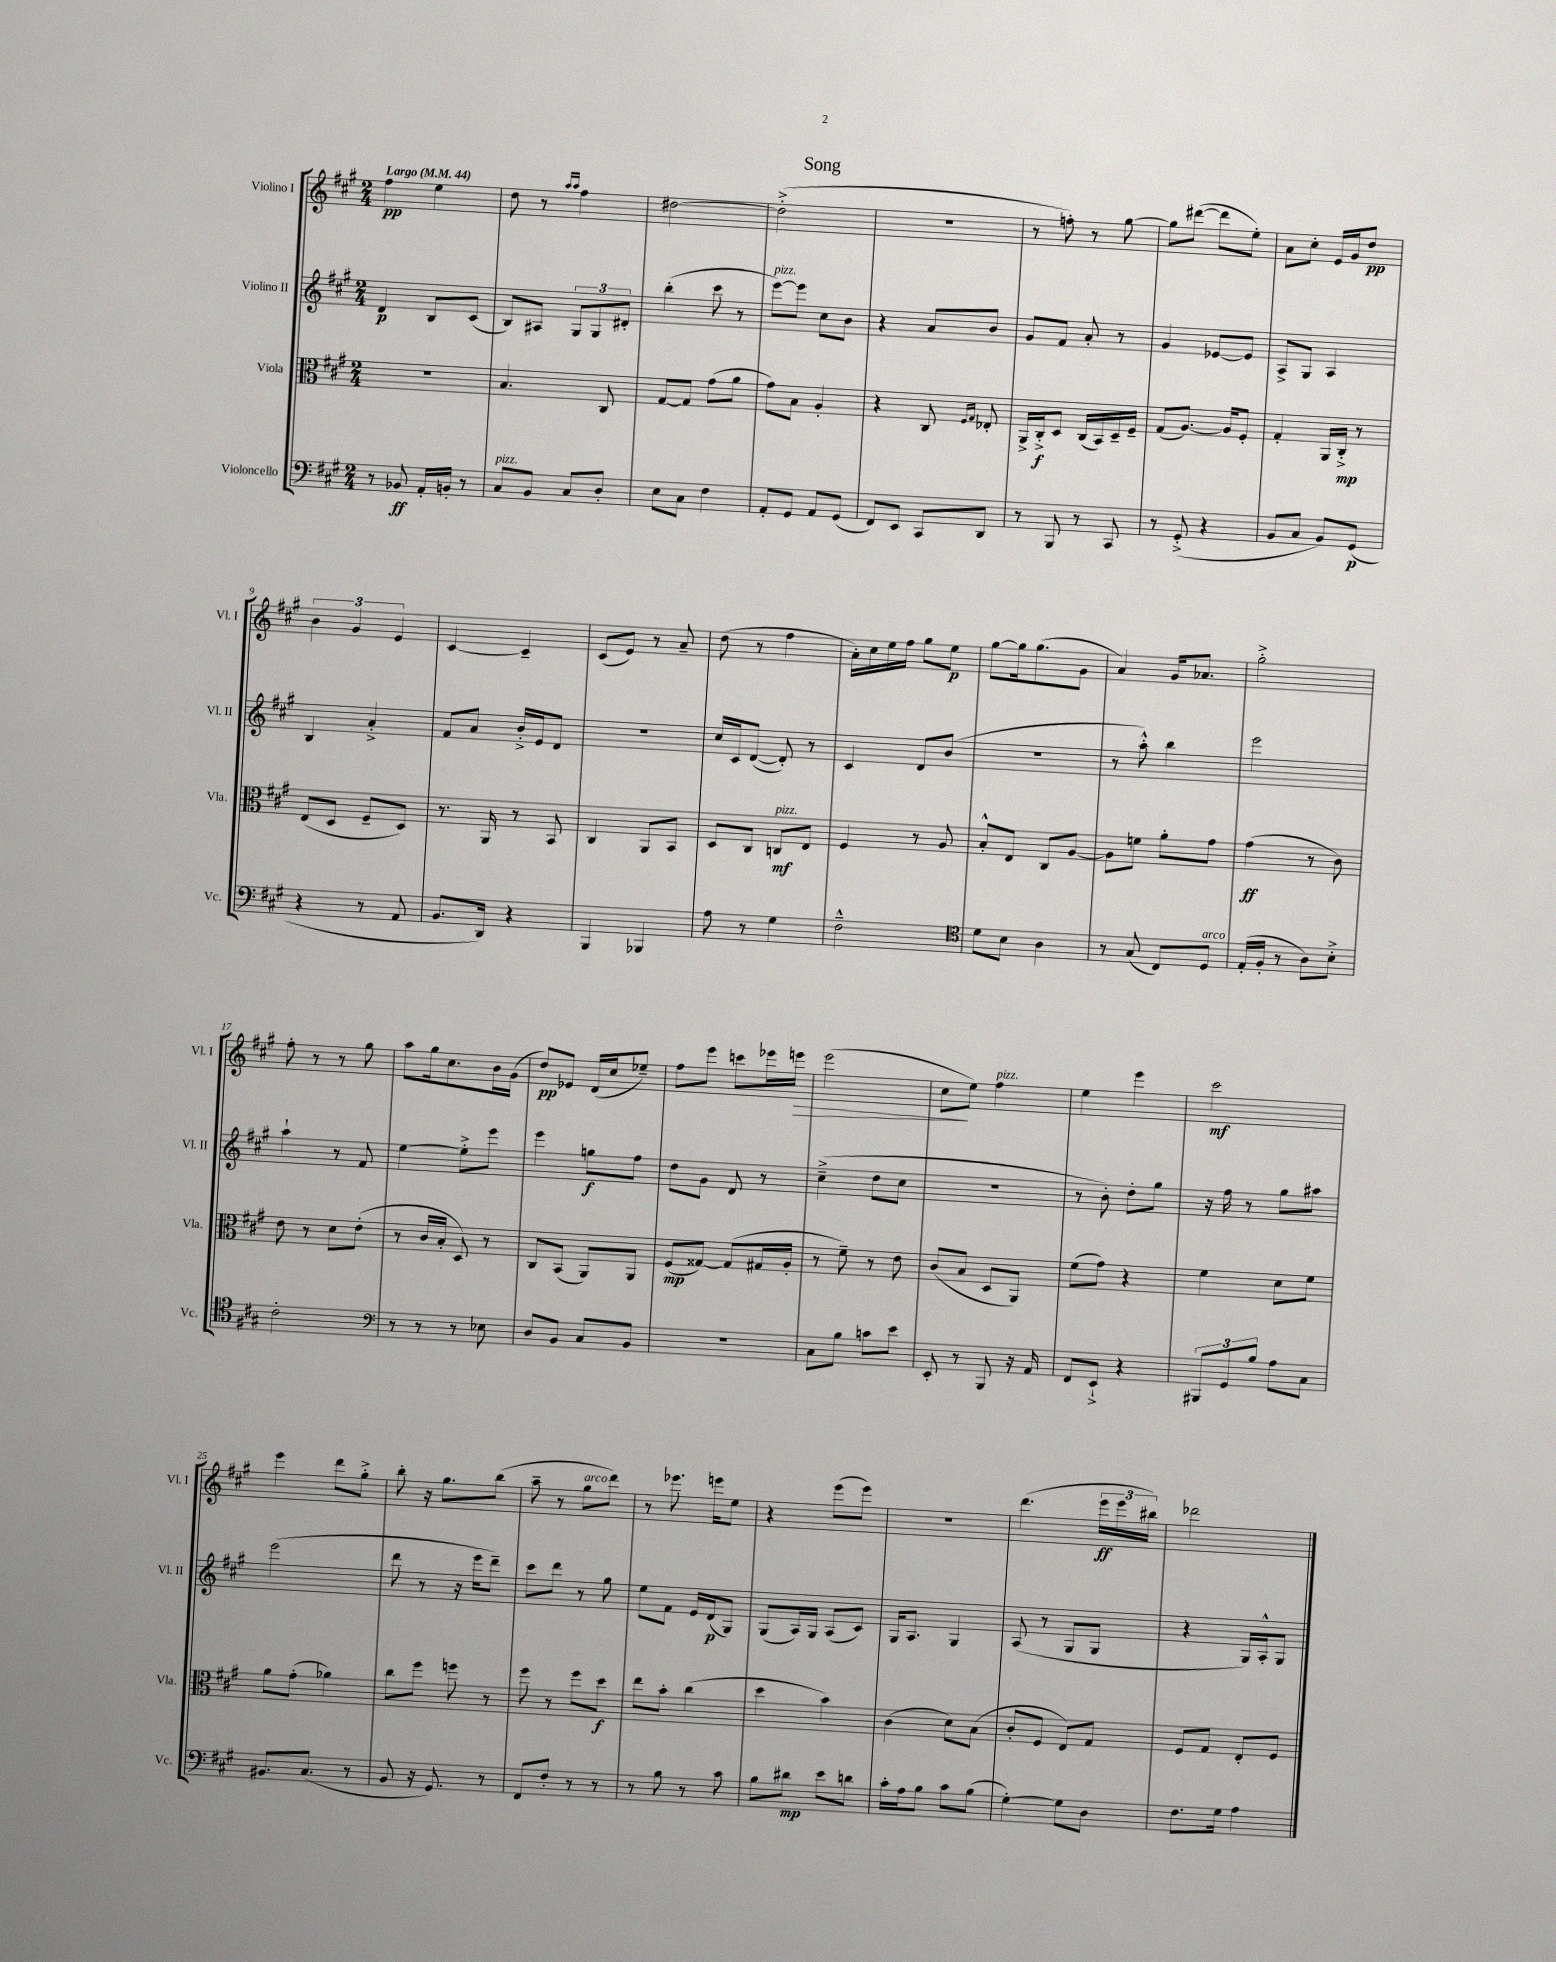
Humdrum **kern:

**kern	**dynam	**kern	**dynam	**kern	**dynam	**kern	**dynam
*part4	*part4	*part3	*part3	*part2	*part2	*part1	*part1
*staff4	*staff4	*staff3	*staff3	*staff2	*staff2	*staff1	*staff1
*I"Violoncello	*	*I"Viola	*	*I"Violino II	*	*I"Violino I	*
*I'Vc.	*	*I'Vla.	*	*I'Vl. II	*	*I'Vl. I	*
*clefF4	*	*clefC3	*	*clefG2	*	*clefG2	*
*k[f#c#g#]	*	*k[f#c#g#]	*	*k[f#c#g#]	*	*k[f#c#g#]	*
*M2/4	*	*M2/4	*	*M2/4	*	*M2/4	*
*MM44	*	*MM44	*	*MM44	*	*MM44	*
=1	=1	=1	=1	=1	=1	=1	=1
!	!	!	!	!	!	!LO:TX:a:B:t=Largo	!
8r	.	2r	.	4d/	p	4ff#\	pp
8BB-X/	ff	.	.	.	.	.	.
16AA'/LL	.	.	.	8B/L	.	4ee\	.
16BBn'/JJ	.	.	.	.	.	.	.
8r	.	.	.	(8c#/J	.	.	.
=2	=2	=2	=2	=2	=2	=2	=2
!LO:TX:a:i:t=pizz.	!	!	!	!	!	!	!
8C#/L	.	4.B/	.	8B/L)	.	8dd\	.
8BB/J	.	.	.	8A#X/J	.	8r	.
.	.	.	.	.	.	16qqaa/LL	.
.	.	.	.	.	.	16qqaa/JJ	.
8C#/L	.	.	.	12G#/L	.	4ff#\	.
.	.	.	.	12G#/	.	.	.
8D'/J	.	8C#/	.	.	.	.	.
.	.	.	.	12d#X'/J	.	.	.
=3	=3	=3	=3	=3	=3	=3	=3
8E\L	.	[8G#/L	.	(4bb'\	.	[2dd#X\	.
8C#\J	.	8G#/J]	.	.	.	.	.
4F#\	.	(8g#\L	.	8ccc#\	.	.	.
.	.	8a\J	.	8r	.	.	.
=4	=4	=4	=4	=4	=4	=4	=4
!	!	!	!	!LO:TX:a:i:t=pizz.	!	!	!
8AA'/L	.	8g#\L)	.	[8eee\L)	.	(2dd#'^\]	.
8GG#/J	.	8B\J	.	8eee\J]	.	.	.
8AA/L	.	4A'/	.	8cc#\L	.	.	.
(8GG#/J	.	.	.	8b\J	.	.	.
=5	=5	=5	=5	=5	=5	=5	=5
8FF#/L)	.	4r	.	4r	.	2r	.
8EE/J	.	.	.	.	.	.	.
8CC#/L	.	8C#/	.	8a/L	.	.	.
.	.	16qqF#/LL	.	.	.	.	.
.	.	16qqG#/JJ	.	.	.	.	.
8DD/J	.	8E-X'/	.	8b/J	.	.	.
=6	=6	=6	=6	=6	=6	=6	=6
8r	.	16AA^/LL	.	8g#/L	.	8r	.
.	.	16C#'^/J	f	.	.	.	.
8BBB/	.	8D/J	.	8f#/J	.	8ffn'\)	.
8r	.	(16C#/LL	.	8a'/	.	8r	.
.	.	16BB/)	.	.	.	.	.
8CC#/	.	16D~/	.	8r	.	[8gg#\	.
.	.	16F#~/JJ	.	.	.	.	.
=7	=7	=7	=7	=7	=7	=7	=7
8r	.	(8G#/L	.	4g#/	.	8gg#\L]	.
(8GG#'^/	.	[8.A/J)	.	.	.	([8ddd#X\J	.
4r	.	.	.	[8e-X/L	.	8ddd#\L]	.
.	.	16A/KL]	.	.	.	.	.
.	.	8F#'/J	.	8e-/J]	.	8ee'\J)	.
=8	=8	=8	=8	=8	=8	=8	=8
8BB/L	.	4G#'/	.	8A^/L	.	8a\L	.
8C#/J	.	.	.	8G#/J	.	8cc#'\J	.
8BB/L)	.	16AA/LL	.	4A/	.	16e/LL	.
.	.	16C#'^/JJ	mp	.	.	16g#/J	.
(8GG#/J	p	8r	.	.	.	8dd/J	pp
!!LO:LB:g=z
=9	=9	=9	=9	=9	=9	=9	=9
4r	.	(8E/L	.	4B/	.	6b\	.
.	.	8D/J	.	.	.	.	.
.	.	.	.	.	.	6g#/	.
8r	.	8F#~/L	.	4a'^/	.	.	.
.	.	.	.	.	.	6e/	.
8AA/	.	8D/J)	.	.	.	.	.
=10	=10	=10	=10	=10	=10	=10	=10
8.BB/L	.	8.r	.	8f#/L	.	[4c#/	.
.	.	.	.	8a/J	.	.	.
16DD/Jk)	.	16AA/	.	.	.	.	.
4r	.	8r	.	16b'^/LL	.	4c#~/]	.
.	.	.	.	16e/J	.	.	.
.	.	8BB/	.	8d/J	.	.	.
=11	=11	=11	=11	=11	=11	=11	=11
4BBB/	.	4C#/	.	2r	.	(8c#/L	.
.	.	.	.	.	.	8e/J)	.
4BBB-X/	.	8AA/L	.	.	.	8r	.
.	.	8BB/J	.	.	.	8a~/	.
=12	=12	=12	=12	=12	=12	=12	=12
8A\	.	8D/L	.	16cc#/LL	.	(8dd\	.
.	.	.	.	16c#/J	.	.	.
8r	.	8C#/J	.	([8d/J	.	8r	.
!	!	!LO:TX:a:i:t=pizz.	!	!	!	!	!
4G#\	.	8Cn/L	mf	8d'/])	.	4ff#\	.
.	.	8E/J	.	8r	.	.	.
=13	=13	=13	=13	=13	=13	=13	=13
2F#~^^\	.	4F#/	.	4c#/	.	16a'\LL)	.
.	.	.	.	.	.	16cc#\	.
.	.	.	.	.	.	16ee\	.
.	.	.	.	.	.	16ff#\JJ	.
.	.	8r	.	8d/L	.	8gg#\L	.
.	.	8A/	.	(8b/J	.	8ee\J	p
=14	=14	=14	=14	=14	=14	=14	=14
*clefC4	*	*	*	*	*	*	*
8d\L	.	8B'^^/L	.	2r	.	[8gg#\L	.
8B\J	.	8E/J	.	.	.	16gg#\k]	.
.	.	.	.	.	.	(8.gg#\	.
4A\	.	8C#/L	.	.	.	.	.
.	.	[8A/J	.	.	.	8g#\J	.
=15	=15	=15	=15	=15	=15	=15	=15
8r	.	8A\L]	.	8r	.	4a/)	.
(8G#/	.	8fn\J	.	8aa'^^\)	.	.	.
8C#/L)	.	8a'\L	.	4bb\	.	16g#/KL	.
.	.	.	.	.	.	8.a-X/J	.
!LO:TX:a:i:t=arco	!	!	!	!	!	!	!
8D/J	.	8g#\J	.	.	.	.	.
=16	=16	=16	=16	=16	=16	=16	=16
(16E'/LL	.	(4g#\	ff	2eee\	.	2gg#'^\	.
16F#'/JJ	.	.	.	.	.	.	.
8r	.	.	.	.	.	.	.
8A\L)	.	8r	.	.	.	.	.
8B'^\J	.	8c#\)	.	.	.	.	.
!!LO:LB:g=z
=17	=17	=17	=17	=17	=17	=17	=17
2c#'\	.	8e\	.	4aa`\	.	8ff#'\	.
.	.	8r	.	.	.	8r	.
.	.	8d\L	.	8r	.	8r	.
.	.	(8e'\J	.	8f#/	.	8gg#\	.
=18	=18	=18	=18	=18	=18	=18	=18
*clefF4	*	*	*	*	*	*	*
8r	.	8r	.	[4ee\	.	8aa\L	.
8r	.	16c#/LL	.	.	.	16gg#\k	.
.	.	16B'/JJ	.	.	.	8.cc#\	.
8r	.	8D/)	.	8ee'^\L]	.	.	.
8E-X\	.	8r	.	8eee\J	.	16b\L	.
.	.	.	.	.	.	(16g#\JJ	.
=19	=19	=19	=19	=19	=19	=19	=19
8D/L	.	8C#/L	.	4eee\	.	8dd/L)	pp
8BB/J	.	(8BB/J	.	.	.	8e-X/J	.
8C#/L	.	8AA/L)	.	8ggn\L	f	(16d/LL	.
.	.	.	.	.	.	16cc#/J	.
8BB/J	.	8AA/J	.	8ff#\J	.	8ee-X~/J)	.
=20	=20	=20	=20	=20	=20	=20	=20
2r	.	(8F#/L	mp	8dd\L	.	8ff#\L	.
.	.	[8G##X/J)	.	8g#\J	.	8eee\J	.
.	.	(8G##/L]	.	8d/	.	8cccn\L	.
.	.	16G#X/L	.	8r	.	16eee-X\L	.
!	!	!	!	!	!	!	!LO:HP:b
.	.	16A'/JJ	.	.	.	16eeen\JJ	>
=21	=21	=21	=21	=21	=21	=21	=21
8C#\L	.	8r	.	(4cc#~^\	.	(2eee\	.
8B\J	.	8f#~\)	.	.	.	.	.
8cn\L	.	8r	.	8dd\L	.	.	.
8e\J	.	8e\	.	8cc#\J	.	.	.
=22	=22	=22	=22	=22	=22	=22	=22
8EE'/	.	(8c#/L	.	2r	.	8cc#\L	.
8r	.	8B/J	.	.	.	8ee\J)	]
!	!	!	!	!	!	!LO:TX:a:i:t=pizz.	!
8BBB/	.	8D/L	.	.	.	4ff#\	.
16r	.	8AA/J)	.	.	.	.	.
16AA/	.	.	.	.	.	.	.
=23	=23	=23	=23	=23	=23	=23	=23
8FF#/L	.	(8f#\L	.	8r	.	4ee\	.
8EE`^/J	.	8g#\J)	.	8b'\)	.	.	.
4r	.	4r	.	8dd'\L	.	4eee\	.
.	.	.	.	8gg#\J	.	.	.
=24	=24	=24	=24	=24	=24	=24	=24
12BBB#X/L	.	4f#\	.	16r	.	2ccc#\	mf
.	.	.	.	16ff#\	.	.	.
12GG#/	.	.	.	.	.	.	.
.	.	.	.	8r	.	.	.
12B/J	.	.	.	.	.	.	.
8A\L	.	8d\L	.	8gg#\L	.	.	.
8C#\J	.	8f#\J	.	8aa#X\J	.	.	.
!!LO:LB:g=z
=25	=25	=25	=25	=25	=25	=25	=25
8.BB#X/L	.	8a\L	.	(2eee\	.	4eee\	.
.	.	(8g#'\J	.	.	.	.	.
(8.C#/J	.	.	.	.	.	.	.
.	.	4a-X\)	.	.	.	8ddd\L	.
8r	.	.	.	.	.	8gg#'^\J	.
=26	=26	=26	=26	=26	=26	=26	=26
8BB/	.	8cc#\L	.	8ddd\	.	8bb'\	.
16r	.	8ff#\J	.	8r	.	16r	.
8.GG#/)	.	.	.	.	.	8.gg#\L	.
.	.	8ffn\	.	16r	.	.	.
.	.	.	.	16eee\KL	.	.	.
8r	.	8r	.	8ddd~\J)	.	(8bb\J	.
=27	=27	=27	=27	=27	=27	=27	=27
8FF#/L	.	8ff#\	.	8ccc#\L	.	8aa~\	.
8F#'/J	.	8r	.	8ddd\J	.	8r	.
!	!	!	!	!	!	!LO:TX:a:i:t=arco	!
8r	.	8ff#\L	.	8r	.	8gg#\L	.
8r	.	8dd\J	f	8gg#\	.	8ddd\J)	.
=28	=28	=28	=28	=28	=28	=28	=28
8r	.	8ee\L	.	8ee\L	.	8r	.
8B\	.	8b'\J	.	8f#\J	.	8.eee-X\	.
8r	.	(4cc#\	.	16e/LL	.	.	.
.	.	.	.	(16d/J	p	16eeen\KL	.
8c#\	.	.	.	8G#/J)	.	8ee\J	.
=29	=29	=29	=29	=29	=29	=29	=29
8B\L	.	4dd\	.	(8G#/L	.	4r	.
8d#X\J	mp	.	.	16A/L)	.	.	.
.	.	.	.	16G#/JJ	.	.	.
8e\L	.	4b\)	.	(8A/L	.	(8eee\L	.
8dn\J	.	.	.	8c#/J)	.	8eee\J)	.
=30	=30	=30	=30	=30	=30	=30	=30
16c#'\LL	.	(4c#\	.	16G#/KL	.	2r	.
16A\J	.	.	.	8.A/J	.	.	.
8B\J	.	.	.	.	.	.	.
8c#\L	.	8d\L)	.	4G#/	.	.	.
(8B\J	.	(8B\J	.	.	.	.	.
=31	=31	=31	=31	=31	=31	=31	=31
[4G#'\)	.	8c#'/L	.	(8A/	.	(4.ddd\	.
.	.	8F#/J	.	8r	.	.	.
8G#\L]	.	8E/L)	.	8G#/L	.	.	.
8D\J	.	8G#/J	.	8G#/J	.	24eee\LL	ff
.	.	.	.	.	.	24eee\	.
.	.	.	.	.	.	24bb#X\JJ)	.
=32	=32	=32	=32	=32	=32	=32	=32
8.F#\L	.	8F#/L	.	4r	.	2ddd-X\	.
.	.	8G#/J	.	.	.	.	.
16G#\Jk	.	.	.	.	.	.	.
4A\	.	8E'/L	.	16G#/LL)	.	.	.
.	.	.	.	16A'^^/J	.	.	.
.	.	8F#/J	.	8G#/J	.	.	.
==	==	==	==	==	==	==	==
*-	*-	*-	*-	*-	*-	*-	*-
